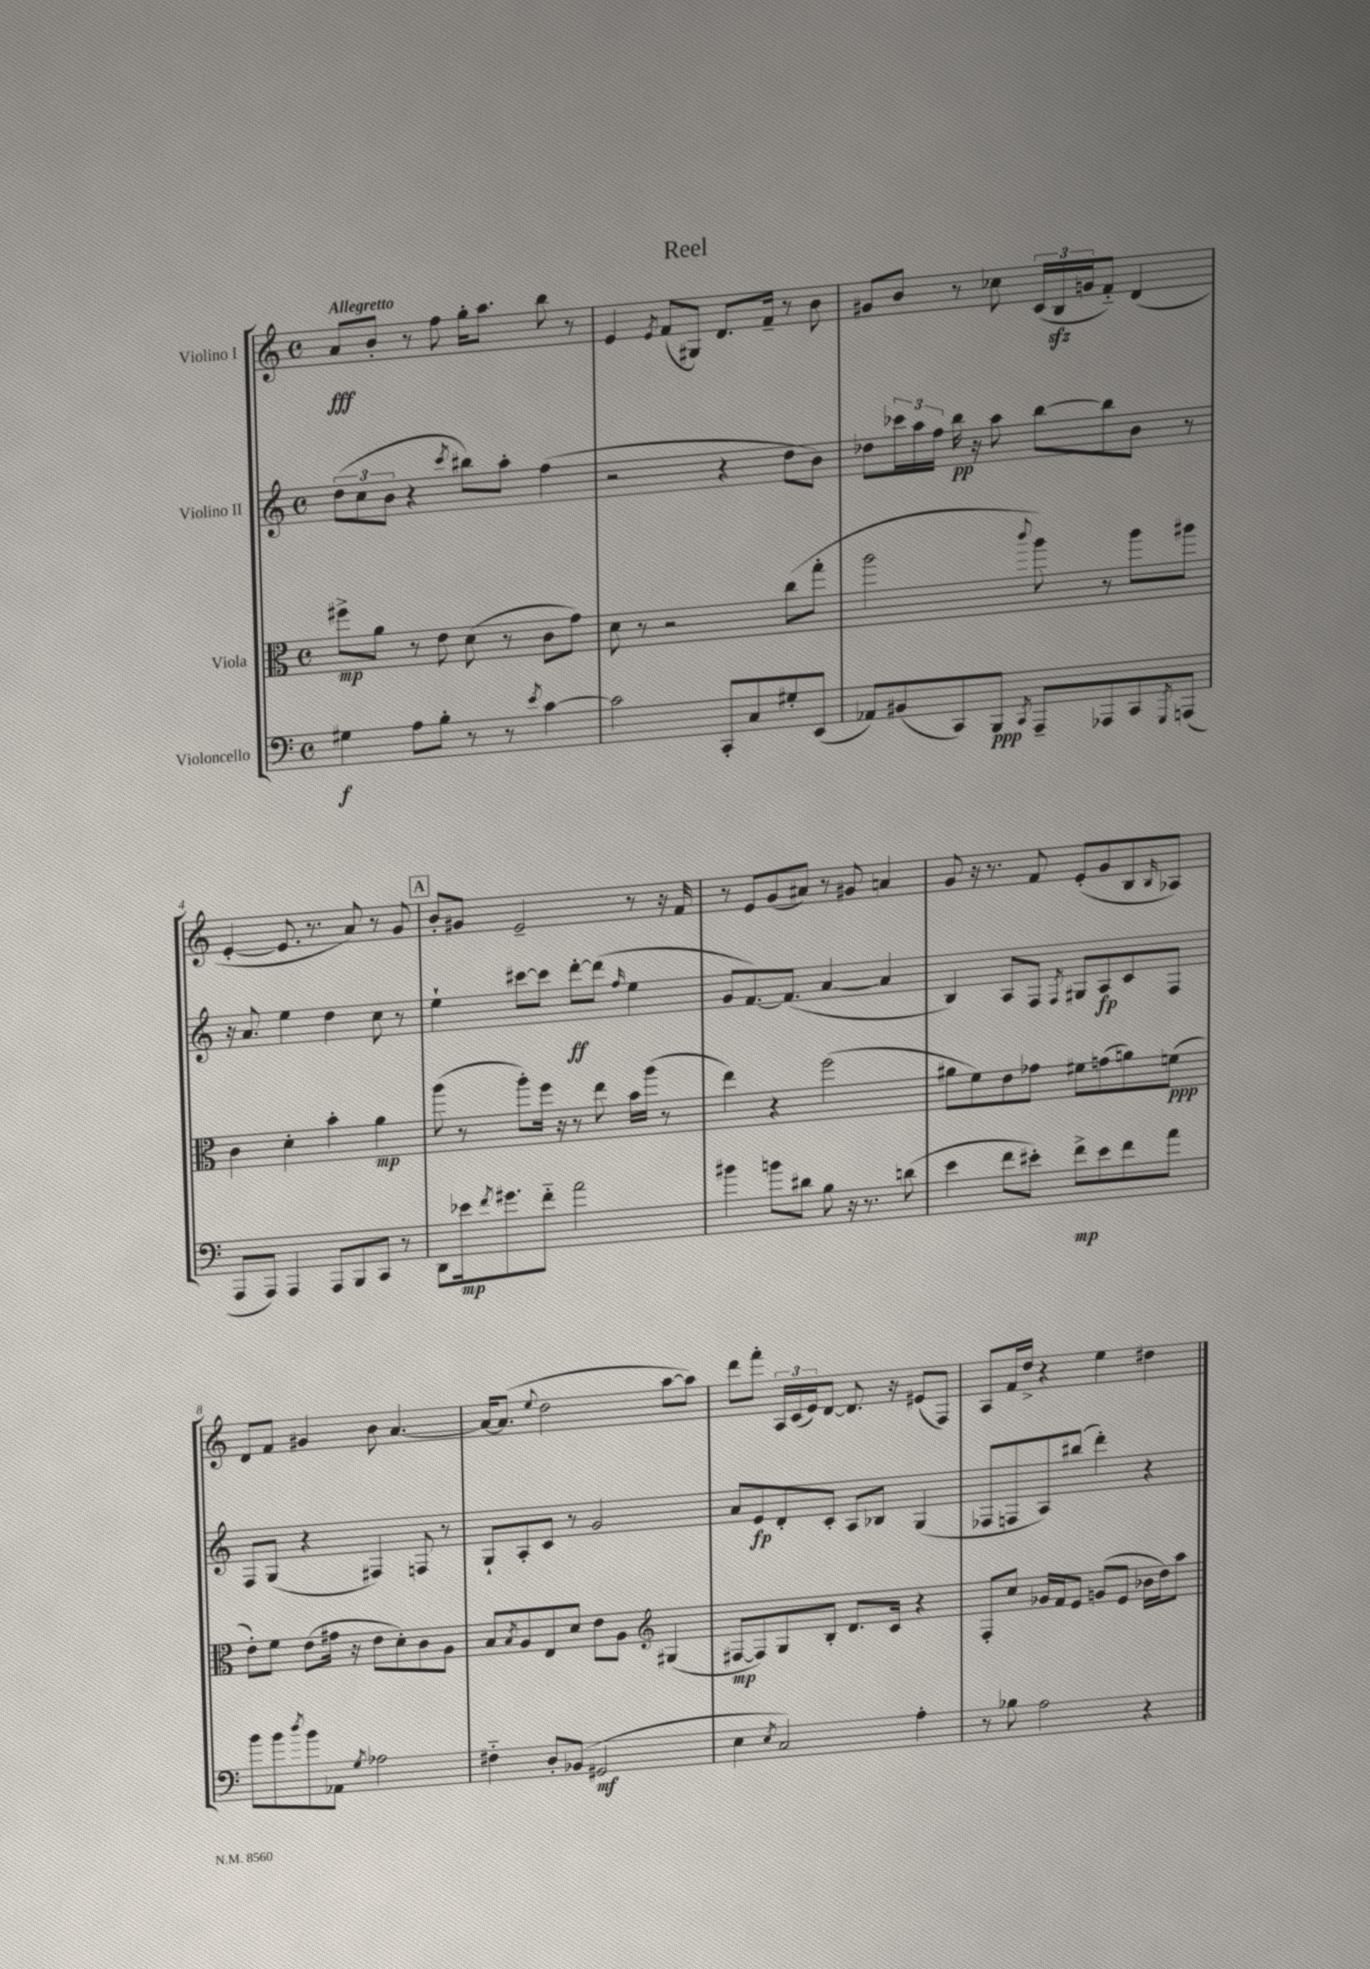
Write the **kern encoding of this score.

**kern	**dynam	**kern	**dynam	**kern	**dynam	**kern	**dynam
*part4	*part4	*part3	*part3	*part2	*part2	*part1	*part1
*staff4	*staff4	*staff3	*staff3	*staff2	*staff2	*staff1	*staff1
*I"Violoncello	*	*I"Viola	*	*I"Violino II	*	*I"Violino I	*
*clefF4	*	*clefC3	*	*clefG2	*	*clefG2	*
*k[]	*	*k[]	*	*k[]	*	*k[]	*
*M4/4	*	*M4/4	*	*M4/4	*	*M4/4	*
*met(c)	*	*met(c)	*	*met(c)	*	*met(c)	*
=1	=1	=1	=1	=1	=1	=1	=1
!	!	!	!	!	!	!LO:TX:a:B:t=Allegretto	!
4G#X\	f	8ff#X^\L	mp	(12dd\L	.	8a/L	fff
.	.	.	.	12cc\	.	.	.
.	.	8a\J	.	.	.	8b'/J	.
.	.	.	.	12b\J	.	.	.
8A\L	.	8r	.	4r	.	8r	.
8B'\J	.	8e\	.	.	.	8ff\	.
.	.	.	.	8qccc/	.	.	.
8r	.	(8d\	.	8bb#X\L)	.	16gg'\KL	.
.	.	.	.	.	.	8.aa\J	.
8r	.	8r	.	8aa'\J	.	.	.
8qe/	.	.	.	.	.	.	.
[4c\	.	8c\L	.	(4ff\	.	8bb\	.
.	.	8g\J)	.	.	.	8r	.
=2	=2	=2	=2	=2	=2	=2	=2
2c\]	.	8d\	.	2r	.	4e/	.
.	.	8r	.	.	.	.	.
.	.	.	.	.	.	8qe/	.
.	.	2r	.	.	.	(8f/L	.
.	.	.	.	.	.	8G#X/J)	.
8CC'/L	.	.	.	4r	.	8.d/L	.
8C/	.	.	.	.	.	.	.
.	.	.	.	.	.	16f~/Jk	.
8G#X'/	.	(8cc\L	.	8dd\L	.	8r	.
(8EE/J	.	8gg'\J	.	8b\J)	.	8b\	.
=3	=3	=3	=3	=3	=3	=3	=3
8AA-X/L)	.	2aa\	.	8dd-X\L	.	8g#X/L	.
(8BB#X/	.	.	.	24ccc-X\L	.	8b/J	.
.	.	.	.	24aa\	.	.	.
.	.	.	.	24ff\JJ	.	.	.
8CC/)	.	.	.	16bb\	pp	8r	.
.	.	.	.	16r	.	.	.
8BBB/J	ppp	.	.	8aa\	.	8cc-X\	.
8qCC/	.	8qqccc/	.	.	.	.	.
8AAA~/L	.	8aa\)	.	[8bb\L	.	(24c/LL	.
.	.	.	.	.	.	24Bzz/	.
.	.	.	.	.	.	24gn/J	.
8AAA-X/	.	8r	.	8bb\]	.	8f/J)	.
8CC/	.	8aa\L	.	8b\J	.	(4d/	.
8qGGG/	.	.	.	.	.	.	.
(8AAAn/J	.	8aa#X\J	.	8r	.	.	.
!!LO:LB:g=z
=4	=4	=4	=4	=4	=4	=4	=4
8AAA/L	.	4c\	.	16r	.	[4e'/	.
.	.	.	.	8.a/	.	.	.
8AAA/J)	.	.	.	.	.	.	.
4AAA/	.	4d'\	.	4ee\	.	8.e/]	.
.	.	.	.	.	.	8.r	.
8AAA/L	.	4b'\	.	4dd\	.	.	.
8BBB/	.	.	.	.	.	8a/)	.
8CC/J	.	4a\	mp	8cc\	.	8r	.
8r	.	.	.	8r	.	8g/	.
!!LO:REH:place=s1:t=A
=5	=5	=5	=5	=5	=5	=5	=5
8DD\L	.	(8aa\	.	4ee`\	.	8b'/L	.
16e-X\k	mp	8r	.	.	.	8g#X/J	.
8qf/	.	.	.	.	.	.	.
8.g#X\	.	.	.	.	.	.	.
.	.	8aa'\L)	.	[8ccc#X\L	.	2e~/	.
8f\J	.	16ff\Jk	.	8ccc#\J]	.	.	.
.	.	16r	.	.	.	.	.
2a\	.	8r	.	[8ddd'\L	ff	.	.
.	.	8ee\	.	(8ddd\J]	.	.	.
.	.	.	.	16qqff/	.	.	.
.	.	16b\LL	.	4ee\	.	8r	.
.	.	(16aa\JJ	.	.	.	.	.
.	.	8r	.	.	.	16r	.
.	.	.	.	.	.	16f/	.
=6	=6	=6	=6	=6	=6	=6	=6
4b#X\	.	4ee\)	.	8g/L	.	8r	.
.	.	.	.	[8.f/)	.	8e/L	.
8bn\L	.	4r	.	.	.	(8g/	.
.	.	.	.	(8.f/J]	.	.	.
8d#X\J	.	.	.	.	.	8a#X/J)	.
8B\	.	(2ff\	.	[4a/	.	8r	.
16r	.	.	.	.	.	8g#X/	.
8.r	.	.	.	.	.	.	.
.	.	.	.	4a/]	.	4an/	.
(8dn\	.	.	.	.	.	.	.
=7	=7	=7	=7	=7	=7	=7	=7
4e\	.	8a#X\L	.	4B/)	.	8g/	.
.	.	8f\)	.	.	.	16r	.
.	.	.	.	.	.	8.r	.
8f\L	.	8e\	.	8A/L	.	.	.
8e#X'\J)	.	8g-X\J	.	8F/J	.	8f/	.
.	.	.	.	8qF/	.	.	.
8f^\L	mp	8f#X\L	.	8G#X/L	.	(8e'/L	.
8e#\	.	(8gn\	.	8A/	fp	8g/	.
8f\	.	8an\)	.	8c/	.	8B/	.
.	.	.	.	.	.	16qqB/	.
8a\J	.	(8fn\J	ppp	8F/J	.	8A-X/J)	.
!!LO:LB:g=z
=8	=8	=8	=8	=8	=8	=8	=8
8b\L	.	8e'\L)	.	8F/L	.	8d/L	.
8b\	.	8f\J	.	(8G/J	.	8f/J	.
8qdd/	.	.	.	.	.	.	.
8b\	.	(8e\L	.	4r	.	4g#X/	.
8AA-X\J	.	16g#X\Jk	.	.	.	.	.
.	.	16r	.	.	.	.	.
8qG/	.	.	.	.	.	.	.
2A-X\	.	8e\L	.	4F#X/)	.	8b\	.
.	.	8d'\)	.	.	.	[4.a/	.
.	.	8c\	.	8Fn/	.	.	.
.	.	8A\J	.	8r	.	.	.
=9	=9	=9	=9	=9	=9	=9	=9
4F#X\	.	8B/L	.	8G`/L	.	16a/KL_	.
.	.	.	.	.	.	(8.a/J]	.
.	.	8qB/	.	.	.	.	.
.	.	8A/	.	8A'/	.	.	.
.	.	.	.	.	.	8qqee/	.
8D'/L	.	8E/	.	8c/J	.	2dd\	.
(8BB-X/J	.	8d/J	.	8r	.	.	.
2GG#X/	mf	8e\L	.	2g/	.	.	.
.	.	8A\J	.	.	.	.	.
*	*	*clefG2	*	*	*	*	*
.	.	(4G#X/	.	.	.	[8aa\L	.
.	.	.	.	.	.	8aa\J])	.
=10	=10	=10	=10	=10	=10	=10	=10
4E\	.	[8F#X/L	mp	8a/L	.	8ddd\L	.
.	.	8F#/])	.	8e/	fp	8fff'\J	.
8qE/	.	.	.	.	.	.	.
2C/)	.	8G/	.	8d'/	.	24A/LL	.
.	.	.	.	.	.	(24c/	.
.	.	.	.	.	.	24e/J)	.
.	.	8B'/J	.	8c'/J	.	[8d/J	.
.	.	8.d/L	.	8A/L	.	8.d/]	.
.	.	.	.	8B-X/J	.	.	.
.	.	16c/Jk	.	.	.	16r	.
4A'\	.	4r	.	(4G/	.	(8e#X/L	.
.	.	.	.	.	.	8F/J)	.
=11	=11	=11	=11	=11	=11	=11	=11
8r	.	8F'/L	.	8F-X/L	.	8A/L	.
8B-X\	.	8cc/J	.	8Fn/	.	16f/L	.
.	.	.	.	.	.	16dd^/JJ	.
2A\	.	16g-X/LL	.	8A/)	.	4r	.
.	.	16f/J	.	.	.	.	.
.	.	8e/J	.	(8bb#X/J	.	.	.
.	.	(8gn/L	.	4ddd'\)	.	4ee\	.
.	.	8e/J	.	.	.	.	.
4r	.	16b-X\LL	.	4r	.	4dd#X\	.
.	.	16dd\J)	.	.	.	.	.
.	.	8aa\J	.	.	.	.	.
==	==	==	==	==	==	==	==
*-	*-	*-	*-	*-	*-	*-	*-
